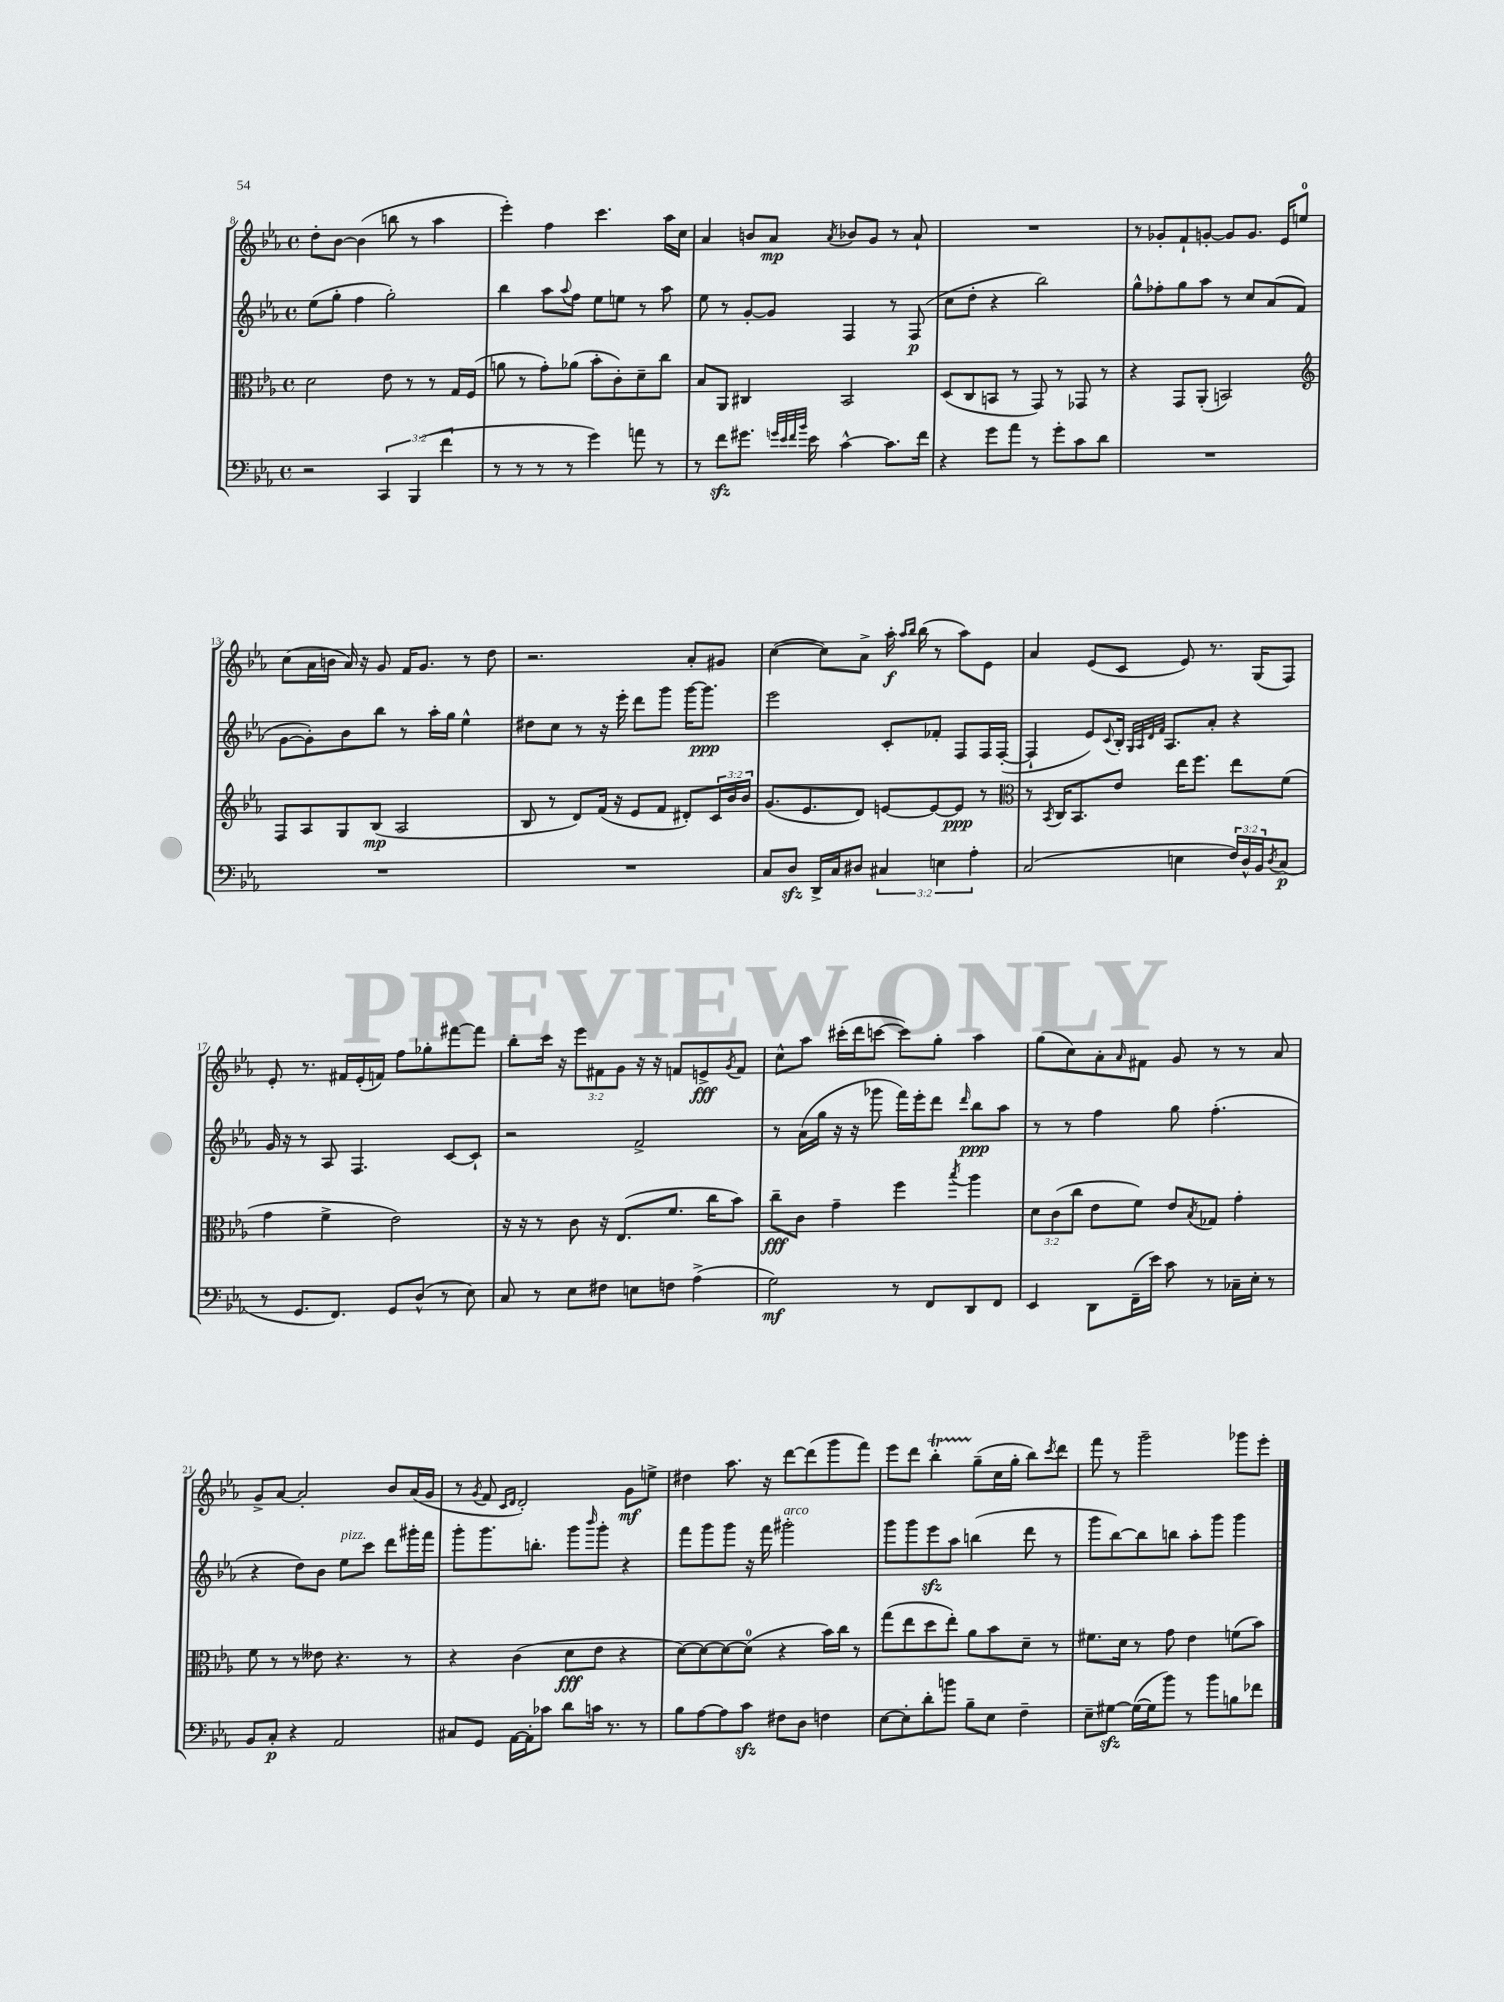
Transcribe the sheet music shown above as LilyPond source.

<<
\new StaffGroup <<
\new Staff = "s0" {
    \clef treble \key ees \major \defaultTimeSignature \time 4/4 \override Staff.TupletNumber.text = #tuplet-number::calc-fraction-text
    d''8-. bes'8~ bes'4( b''8 r8 aes''4 |
    ees'''4-.) f''4 c'''4. aes''16 c''16 |
    aes'4 b'8 aes'8\mp \acciaccatura { aes'8 } bes'8 g'8 r8 aes'8-! |
    R1 |
    r8 ges'8-. f'8-! g'8~-. g'8 g'8. ees'16 e''8-0 |
    c''8( aes'16 b'16 aes'16) r16 g'8 f'16 g'8. r8 d''8 |
    r2. aes'8-. gis'8 |
    c''4~( c''8) aes'8-> aes''16-.\f \grace { aes''16 bes''16 } bes''16( r8 aes''8) ees'8 |
    aes'4 ees'8( c'8 ees'8) r8. g16( f8) |
    ees'8-. r8. fis'16 ees'16-.( f'16) f''8 ges''8-. fis'''8~ fis'''8 |
    bes''8-. c'''16 r16 \tuplet 3/2 { ees'''8 fis'8 g'8 } r16 r16 f'8 e'8->\fff \acciaccatura { g'8 } f'8 |
    c''8-^ aes''8 cis'''16-.( d'''16 c'''8~ c'''8) g''8-. aes''4 |
    g''8( c''8) aes'8-. \grace { aes'16 } fis'8 g'8 r8 r8 aes'8 |
    g'8-> aes'8~ aes'2-. bes'8 aes'16( g'16 |
    r8 \acciaccatura { g'8 } f'8 \grace { c'16 d'16 } d'2-.) g'8\mf e''8-> |
    dis''4 aes''8. r16 d'''8~ d'''8( g'''8 f'''8) |
    ees'''8 d'''8 bes''4-.\startTrillSpan g''8--\stopTrillSpan( c''16 g''16-. bes''8) \acciaccatura { c'''8 } d'''8 |
    f'''8 r8 g'''2-- ges'''8 ees'''8-. \bar "|." |
}
\new Staff = "s1" {
    \clef treble \key ees \major \defaultTimeSignature \time 4/4
    ees''8( g''8-. f''4 g''2-.) |
    bes''4 aes''8 \appoggiatura { aes''8 } f''8 ees''8 e''8 r8 aes''8 |
    ees''8 r8 g'8~-. g'8 f4 r8 f8\p( |
    c''8 d''8-. r4 bes''2) |
    g''8-^ fes''8-. g''8 aes''8 r8 c''8 aes'8( f'8 |
    g'8~ g'8-.) bes'8 bes''8 r8 aes''16-. g''16 ees''4-^ |
    dis''8 c''8 r8 r16 ees'''16-. d'''8 g'''8 g'''16~ g'''8.\ppp |
    ees'''2 c'8-. fes'8-. f8 f16 f16~-.( |
    f4-! ees'8) \appoggiatura { c'8 } bes16-. \grace { g32 aes32 d'32 f'32 } aes8. aes'8-. r4 |
    g'16 r16 r8 aes8 f4. c'8~ c'8-! |
    r2 f'2-> |
    r8 aes'16( g''16 r16 r16 ges'''8 f'''16) ees'''16-. d'''8 \grace { d'''16 } bes''8\ppp aes''8 |
    r8 r8 f''4 g''8 f''4.-.( |
    r4 d''8) bes'8 ees''8^\markup { \italic "pizz." } c'''8 d'''8 gis'''16-. f'''16 |
    g'''8-. g'''8. b''8.-. g'''8 \grace { bes'''16 } g'''8-. r4 |
    f'''8 g'''8 g'''8 r16 f'''16 gis'''2-.^\markup { \italic "arco" } |
    g'''8 g'''8 ees'''8\sfz aes''8 b''4( d'''8 r8 |
    g'''8 bes''8~) bes''8 b''8 aes''8-. g'''8 g'''4 \bar "|." |
}
\new Staff = "s2" {
    \clef alto \key ees \major \defaultTimeSignature \time 4/4 \override Staff.TupletNumber.text = #tuplet-number::calc-fraction-text
    d'2 ees'8 r8 r8 g16 f16( |
    a'8 r8 g'8-.) aes'8( bes'8-. c'8-.) d'8-- c''8 |
    bes8 aes,8 cis4 bes,2 |
    d8( c8 b,8 r8 g,8) r8 ges,8 r8 |
    r4 g,8 aes,8-.( b,2) |
    \clef treble f8 aes8 g8 bes8\mp( aes2 |
    bes8 r8 d'8) f'16( r16 ees'8 f'8 dis'8-.) \tuplet 3/2 { c'16 bes'16 bes'16 } |
    g'8.( ees'8. d'8) e'8~ e'8~ e'8\ppp r8 |
    \clef alto r8 \acciaccatura { bes,8 } c16 bes,8. ees'8 ees''16 f''8. ees''8 f'8( |
    g'4 f'4-> ees'2) |
    r16 r16 r8 c'8 r16 ees8.( f'8. c''16 bes'8) |
    c''8--\fff c'8 g'4-- f''4 \acciaccatura { bes''8 } aes''4 |
    \tuplet 3/2 { d'8 c'8( c''8 } ees'8 f'8) ees'8 \acciaccatura { bes8 } ges8 g'4-. |
    f'8 r8 r8 eeses'8 r4. r8 |
    r4 c'4( d'8\fff ees'8 r4 |
    d'8~) d'8~ d'8~ d'8-0( r4 bes'16) c''16 r8 |
    g''8( ees''8 d''8 ees''8-.) aes'8 bes'8 d'8-- r8 |
    fis'8. d'16 r8 g'8 ees'4 f'8( bes'8) \bar "|." |
}
\new Staff = "s3" {
    \clef bass \key ees \major \defaultTimeSignature \time 4/4 \override Staff.TupletNumber.text = #tuplet-number::calc-fraction-text
    r2 \tuplet 3/2 { c,4 bes,,4( f'4 } |
    r8 r8 r8 r8 g'4) a'8 r8 |
    r8 f'8\sfz gis'8. \grace { g'32 ees'32 f'32 bes'32 } ees'16 c'4~-^ c'8. f'16 |
    r4 g'8 aes'8 r8 g'8-. c'8 d'8 |
    R1 |
    R1 |
    R1 |
    c8 d8\sfz d,16-> c16 dis8 \tuplet 3/2 { cis4 e4 aes4-. } |
    c2( e4 \tuplet 3/2 { f16) d16-^ bes,16 } \acciaccatura { d8 } c8\p( |
    r8 g,8. f,8.) g,8 d8-^( r8 ees8) |
    c8 r8 ees8 fis8 e8 f8 aes4->( |
    g2\mf) r8 f,8 d,8 f,8 |
    ees,4 d,8 f,16--( ees'16) c'8 r8 ces16-- ees16-. r8 |
    bes,8 c8-.\p r4 aes,2 |
    cis8 g,8 aes,16~ aes,16-. ces'8 d'8 c'16 r8. r8 |
    bes8 aes8~ aes8 c'8\sfz fis8 d8 f4 |
    ees8~ ees8-. d'8-. b'8 bes8-- ees8 f4-- |
    ees8-- gis8~\sfz gis16~( gis16 bes'8) r8 bes'8 b8 fes'8 \bar "|." |
}
>>
>>
\layout { \context { \Score currentBarNumber = #8 } }
